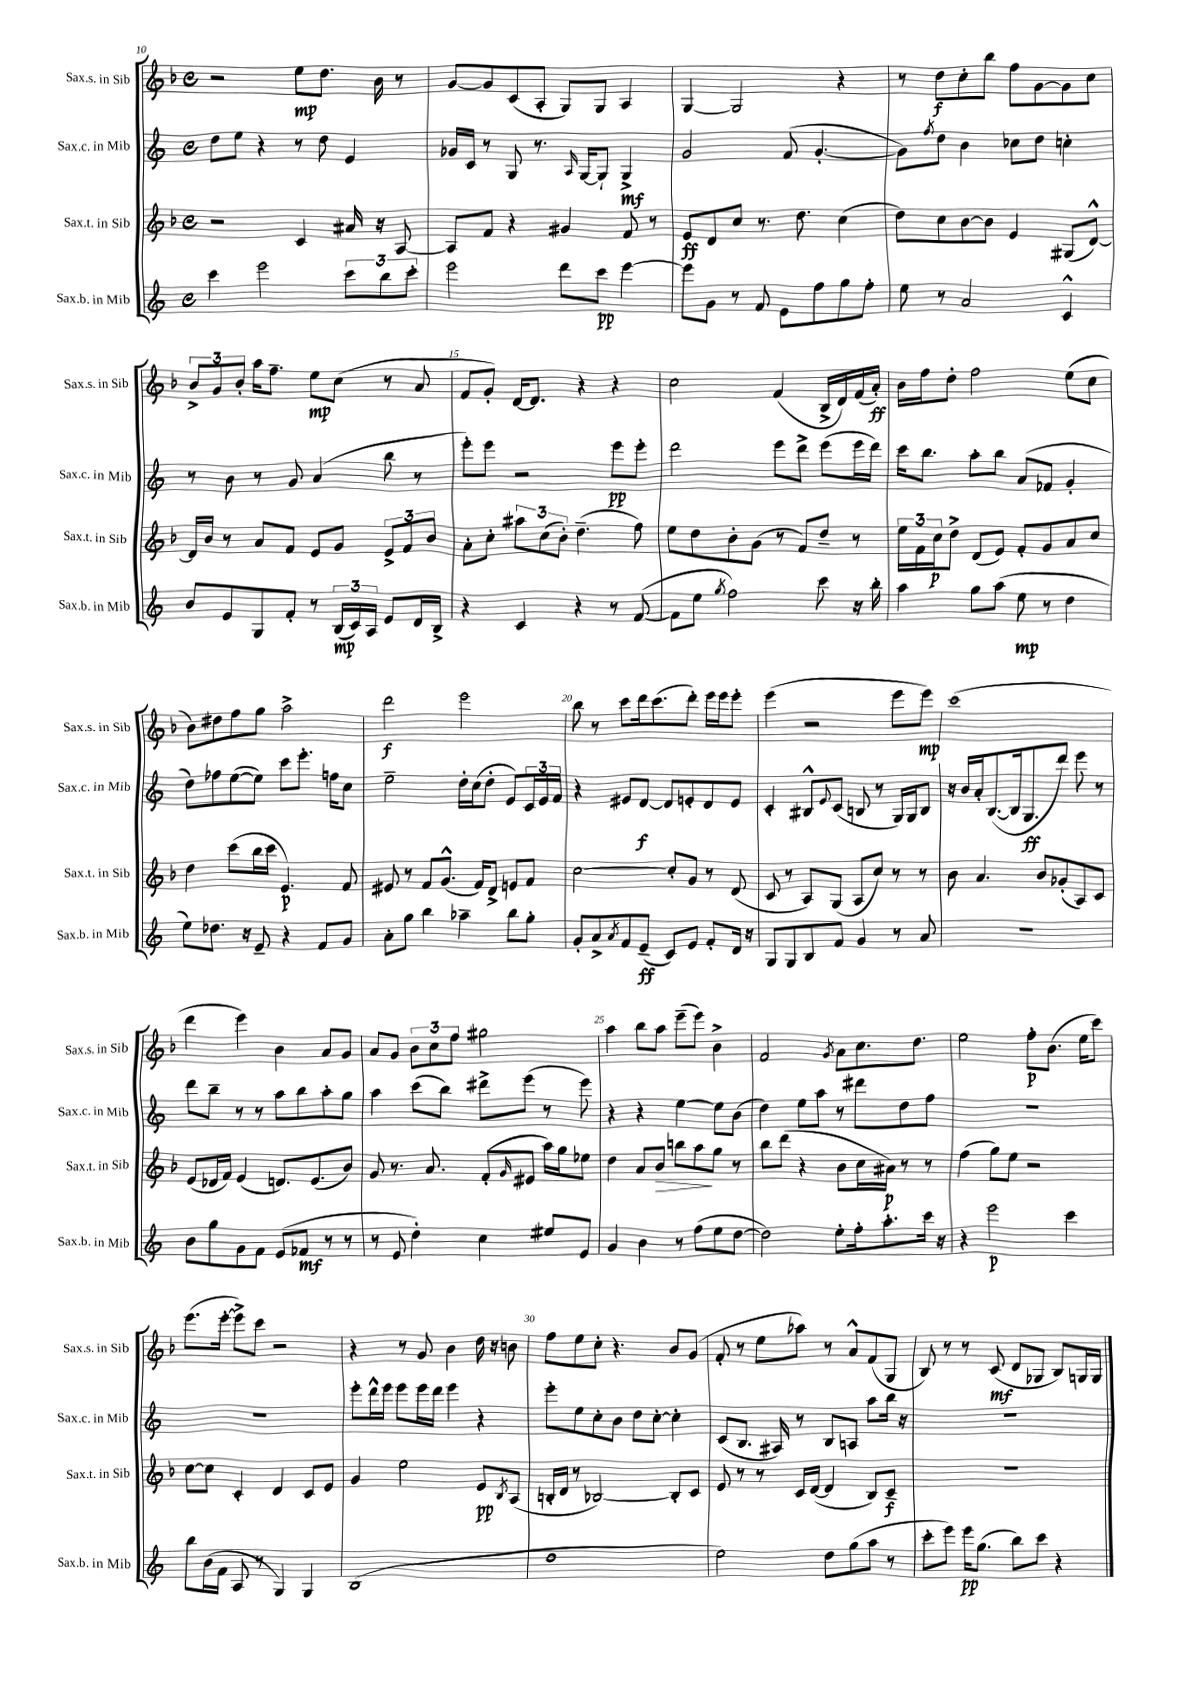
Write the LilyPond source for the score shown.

<<
\new StaffGroup <<
\new Staff = "s0" \with { instrumentName = "Sax.s. in Sib" shortInstrumentName = "Sax.s. in Sib" } {
    \clef treble \key f \major \defaultTimeSignature \time 4/4
    r2 e''8\mp d''8. bes'16 r8 |
    g'8~ g'8 c'8( a8-. g8) g8 a4 |
    g4~ g2 r4 |
    r8 d''8\f c''8-. bes''8 f''8 g'8~ g'8 c''8 |
    \tuplet 3/2 { bes'8-> g'8 bes'8-. } a''16 f''8.-- e''8\mp c''8( r8 a'8 |
    f'8 g'8-.) d'16~ d'8. r4 r4 |
    c''2 f'4( bes16-> d'16) f'16( a'16-.\ff) |
    bes'16 f''16 d''8-. f''2 e''8( c''8 |
    bes'8) dis''8 f''8 g''8 a''2-> |
    d'''2\f e'''2 |
    bes''8 r8 c'''8 d'''16 c'''8.( d'''8-.) e'''16 e'''16 e'''8-. |
    e'''4( r2 e'''8 e'''8\mp) |
    c'''1( |
    d'''4 e'''4) bes'4 a'8 g'8 |
    a'8 g'8 \tuplet 3/2 { bes'8 c''8 f''8 } gis''2 |
    a''4 bes''8 a''8 e'''8--( e'''8) bes'4-> |
    f'2 \acciaccatura { g'8 } a'8 c''8. d''8. |
    e''2 f''8-.\p bes'8.( e''16 c'''8) |
    e'''8.( e'''16~-. e'''8->) c'''8 r2 |
    r4 r8 g'8 bes'4 d''16 r16 b'8 |
    f''8 e''8 c''8-. r4. bes'8 g'8( |
    f'8-. r8 e''8 aes''8) r8 a'8-^ f'8( g8 |
    bes8) r8 r8 c'8\mf( d'8 ges8 bes8) g16 g16 \bar "|." |
}
\new Staff = "s1" \with { instrumentName = "Sax.c. in Mib" shortInstrumentName = "Sax.c. in Mib" } {
    \clef treble \key c \major \defaultTimeSignature \time 4/4
    d''8 e''8 r4 r8 d''8 e'4 |
    ges'16 c'16 r8 g8 r8. \grace { a16 } g16~ g8-! g4->\mf |
    g'2 f'8( g'4.~-. |
    g'8) \acciaccatura { f''8 } d''8 b'4 ces''8 d''8 c''4-. |
    r8 b'8 r8 g'8 a'4( b''8 r8 |
    e'''8-.) e'''8 r2 e'''8\pp e'''8-. |
    d'''2 e'''8 d'''8-> e'''8( e'''16 d'''16) |
    c'''16 b''8. a''8-. b''8 a'8( fes'8 g'4-. |
    d''8) fes''8 e''8~( e''8) c'''8 e'''8.-. f''16 c''8 |
    e''2-- d''16-. c''16( d''8-. e'8) \tuplet 3/2 { c'16 e'16 f'16 } |
    r4 eis'8 d'8~\f d'8 e'8-. d'8 e'8 |
    c'4-. bis8-^ \appoggiatura { e'8 } c'8( b8 r8 g16) g16 b8 |
    r16 b'16 a'16-. b8.~( b16 g8.\ff d'''8) e'''8 r8 |
    d'''8 b''8-- r8 r8 a''8 b''8 a''8-. g''8 |
    a''4 c'''8( b''8) dis'''8-> e'''8( r8 e'''8) |
    r4 r4 e''4~ e''8 b'8( |
    d''4) e''8 a''8 r8 dis'''8 d''8 f''8 |
    R1 |
    R1 |
    e'''8-. d'''16-^ e'''16 e'''8 e'''16 d'''16 e'''4 r4 |
    e'''8-. e''8 c''8-. b'8 d''8 c''8~-. c''4-. |
    c'8( b8. ais16) r8 b8 a8 a''8 b''16 r16 |
    R1 \bar "|." |
}
\new Staff = "s2" \with { instrumentName = "Sax.t. in Sib" shortInstrumentName = "Sax.t. in Sib" } {
    \clef treble \key f \major \defaultTimeSignature \time 4/4
    r2 c'4 ais'16 r16 a8~ |
    a8 f'8 r4 gis'4 f'8 r8 |
    e'8\ff d'8 c''8 r8. d''8. c''4( |
    d''8) c''8 bes'8~ bes'8 e'4 gis8( d'8~-^) |
    d'16 bes'16 r8 a'8 f'8 e'8 g'8 \tuplet 3/2 { e'8-> f'8 bes'8 } |
    a'8-. c''8-. \tuplet 3/2 { ais''8 c''8( bes'8-.) } d''4.--( f''8) |
    e''8 d''8 bes'8-. g'8( r8 f'8) d''8-- r8 |
    \tuplet 3/2 { e''16 f'16 c''16\p } d''8-> d'8( e'8) f'8-. g'8 a'8 c''8 |
    d''4 c'''8( bes''16 c'''16 e'4.\p) f'8 |
    eis'8 r8 f'8 g'8.-^( f'16) d'8-> e'8 f'8 |
    c''2~ c''8-. g'8 r8 d'8( |
    c'8 r8 a8) g8( a8 c''8) r8 r8 |
    bes'8 a'4. bes'8 ges'8-.( a8) c'8 |
    e'8( des'16 f'16) e'4( d'8.) e'8.( bes'8) |
    g'8 r8. a'8. f'8-.( \grace { g'16 } eis'8 a''16) g''16 ees''8 |
    d''4 a'8 bes'8\> b''8 a''8\! g''8 r8 |
    bes''8 d'''8( r4 bes'8 c''16 ais'16\p) r8 r8 |
    f''4( g''8) e''8 r2 |
    c''8~ c''8 c'4-. d'4 c'8 e'8 |
    g'4 e''2 e'8\pp \acciaccatura { bes8 } a8( |
    b16-. d'16 r8 bes2~) bes8-. c'8 |
    e'8 r8 r8 c'16 d'16~( d'4 bes8) c'8--\f |
    R1 \bar "|." |
}
\new Staff = "s3" \with { instrumentName = "Sax.b. in Mib" shortInstrumentName = "Sax.b. in Mib" } {
    \clef treble \key c \major \defaultTimeSignature \time 4/4
    c'''4 e'''2 \tuplet 3/2 { c'''8 b''8 c'''8-. } |
    e'''2 d'''8 c'''8\pp e'''4~ |
    e'''8 g'8 r8 f'8 e'8 f''8 g''8 f''8-. |
    e''8 r8 a'2 c'4-^ |
    b'8 e'8 g8 f'8-. r8 \tuplet 3/2 { b16\mp( c'16) a16 } e'8 d'16 b16-> |
    r4 c'4 r4 r8 f'8~( |
    f'8 e''8 \acciaccatura { g''8 } f''2) c'''8 r16 b''16-. |
    a''4 g''8 a''8( e''8\mp r8 d''4 |
    e''8) des''8. r16 e'8-- r4 f'8 g'8 |
    a'8-. g''8 b''4 aes''4-- b''8 g''8-. |
    g'8-. a'8-> \acciaccatura { a'8 } f'8 e'8--\ff( c'8) e'8 f'8-. d'16 r16 |
    g8 g8 b8 f'8 g'4 r8 a'8 |
    R1 |
    b'8 g''8 g'8 f'8 e'8( fes'8\mf r8 r8 |
    r8 e'8 d''4-.) c''4 eis''8 e'8 |
    g'4 b'4 r8 f''8( e''8 d''8~ |
    d''2) e''8-. f''16-. a''8.-. c'''16 r16 |
    r4 e'''2\p c'''4 |
    b''8 b'16( f'16 a8 r8 g4) g4 |
    b1( |
    d''1 |
    e''2) d''8 g''8( a''8 r8 |
    c'''8-. e'''8) e'''16\pp g''8.( b''8) c'''8 r4 \bar "|." |
}
>>
>>
\layout { \context { \Score currentBarNumber = #10 \override BarNumber.break-visibility = ##(#f #t #t) barNumberVisibility = #(every-nth-bar-number-visible 5) } }
